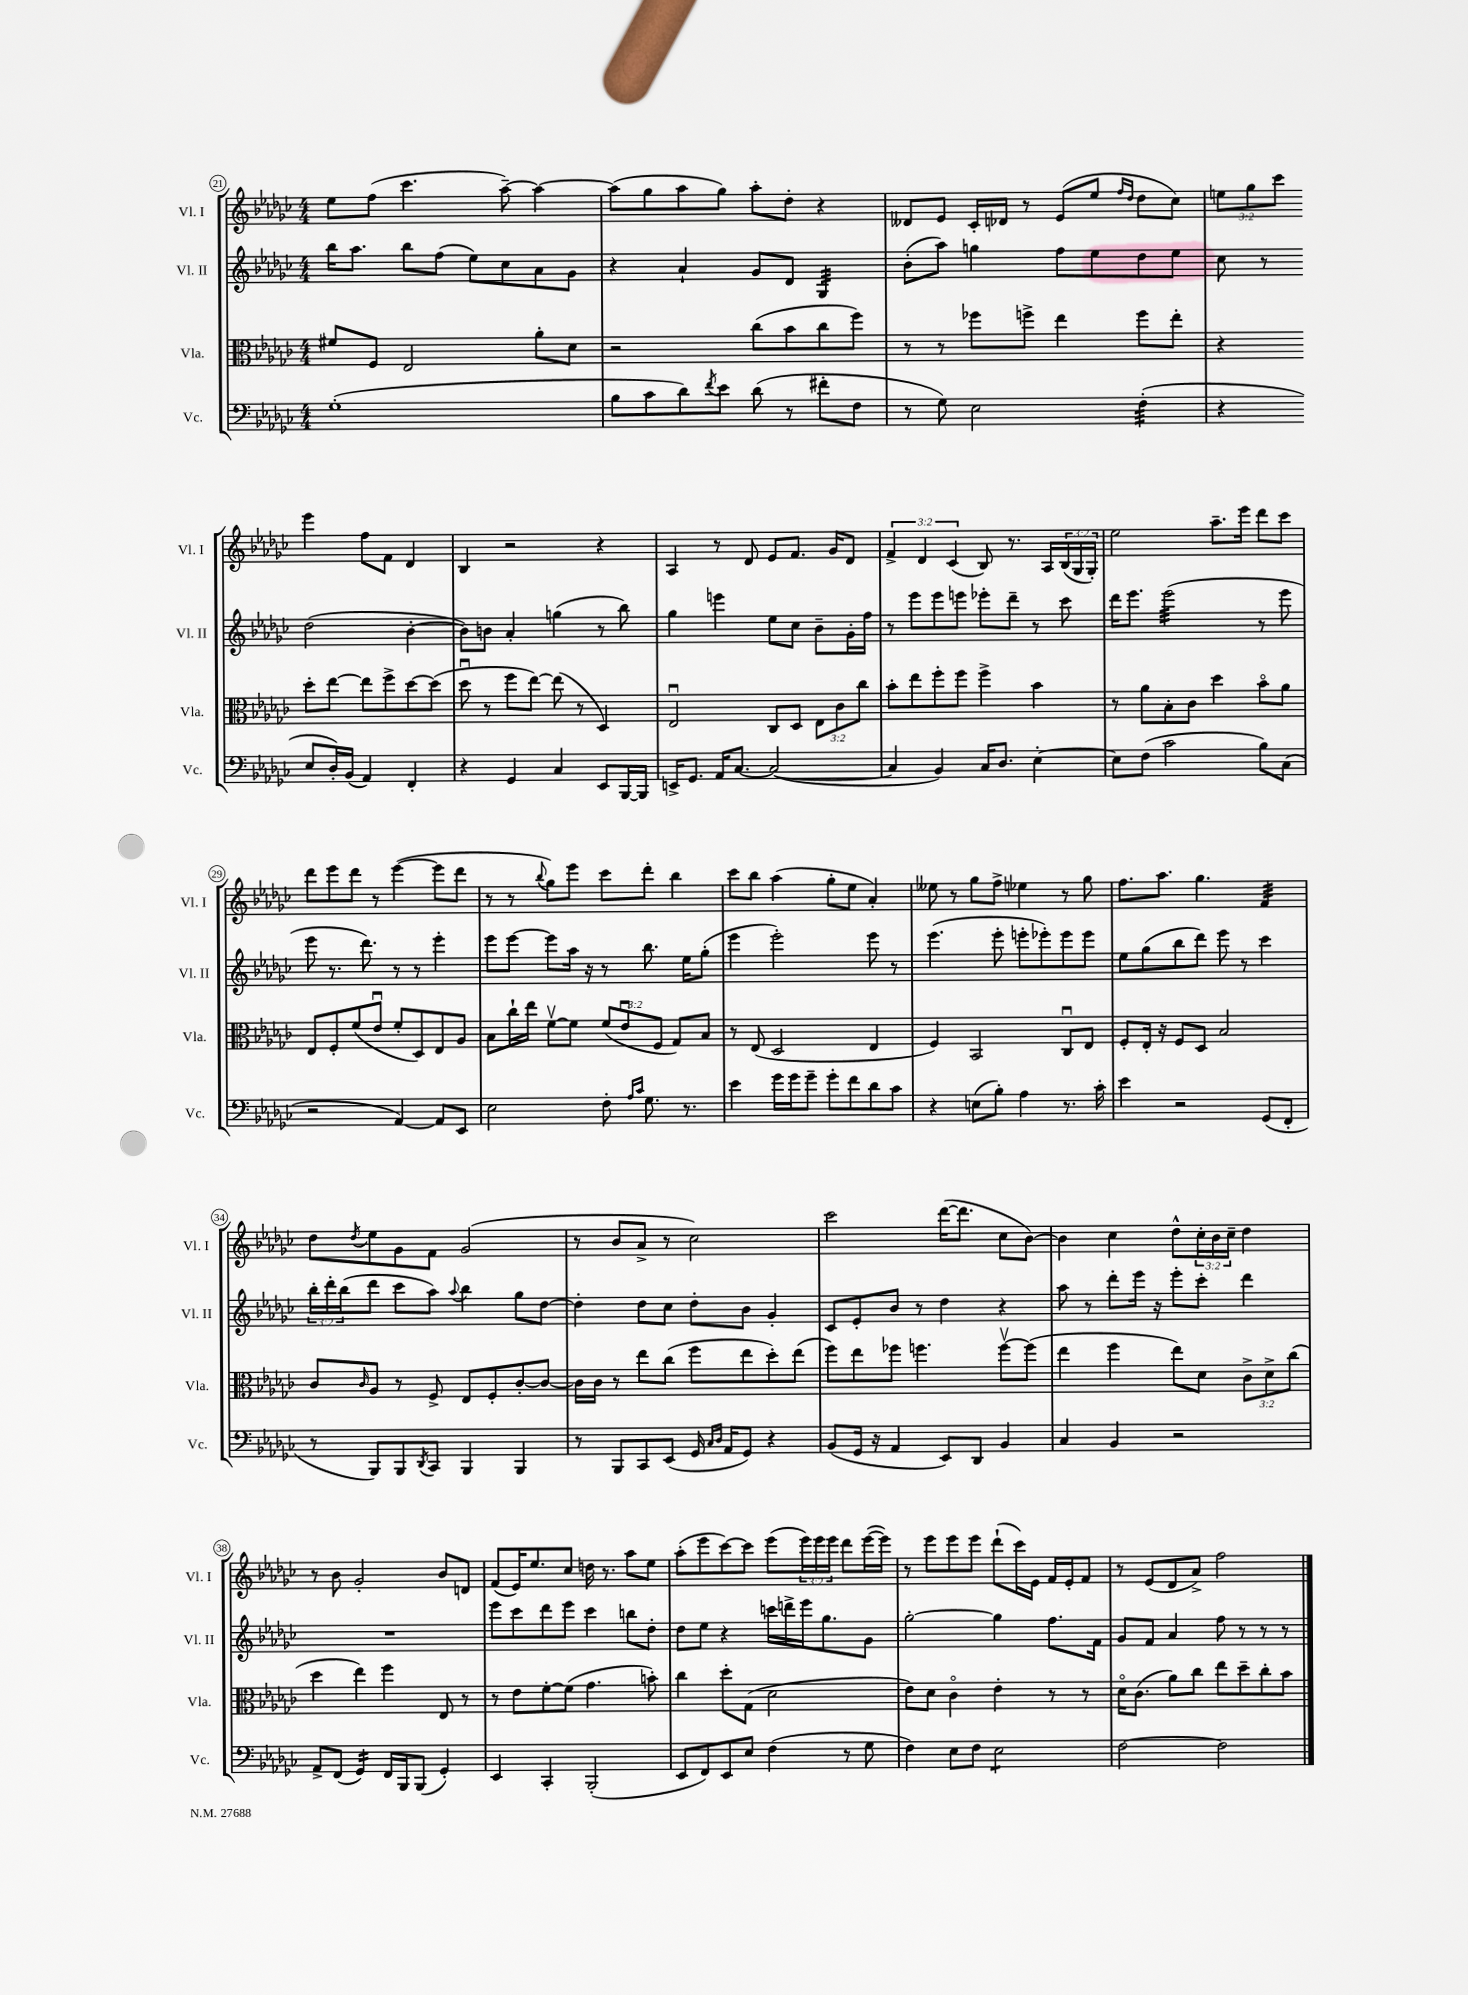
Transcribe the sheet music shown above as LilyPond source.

<<
\new StaffGroup <<
\new Staff = "s0" \with { instrumentName = "Vl. I" shortInstrumentName = "Vl. I" } {
    \clef treble \key ges \major \numericTimeSignature \time 4/4 \override Staff.TupletNumber.text = #tuplet-number::calc-fraction-text
    ees''8 f''8( ces'''4. aes''8~--) aes''4~ |
    aes''8( ges''8 aes''8 ges''8) aes''8-. des''8-. r4 |
    deses'8 ees'8 ces'16-. des'16 r8 ees'8( ees''8 \grace { f''16 des''16 } des''8 ces''8) |
    \tuplet 3/2 { e''8 ges''8 ces'''8 } ees'''4 f''8 f'8 des'4 |
    bes4 r2 r4 |
    aes4 r8 des'8 ees'8 f'8. ges'16 des'8 |
    \tuplet 3/2 { f'4-> des'4 ces'4( } bes8) r8. aes16 \tuplet 3/2 { bes16( ges16 ges16-.) } |
    ees''2 aes''8.-- ees'''16 des'''8 ces'''8 |
    des'''8 ees'''8 des'''8 r8 ees'''4~( ees'''8 des'''8 |
    r8 r8 \appoggiatura { bes''8 } ges''8) ees'''8 ces'''8 des'''8-. bes''4 |
    ces'''8 bes''8 aes''4( ges''8-. ees''8 aes'4-.) |
    eeses''8 r8 ges''8 f''8-> ees''4 r8 ges''8 |
    f''8. aes''8. ges''4. f'4:32 |
    des''8 \acciaccatura { des''8 } ees''8 ges'8 f'8 ges'2( |
    r8 bes'8 aes'8-> r8 ces''2) |
    ces'''2 des'''16~( des'''8. ces''8 bes'8~) |
    bes'4 ces''4 des''8-^ \tuplet 3/2 { ces''16-. bes'16 ces''16-- } des''4 |
    r8 bes'8 ges'2-. bes'8 d'8 |
    f'8( ees'16) ees''8. ces''8 d''16 r8. aes''8 ees''8 |
    aes''8-.( ees'''8 ces'''8~) ces'''8 ees'''8( \tuplet 3/2 { ees'''16) ees'''16 ees'''16 } des'''8 ees'''16~( ees'''16) |
    r8 ees'''8 ees'''8 ees'''8 des'''8-!( ces'''16) ees'16 f'16 ees'16-. f'8 |
    r8 ees'8( des'8 aes'8->) f''2 \bar "|." |
}
\new Staff = "s1" \with { instrumentName = "Vl. II" shortInstrumentName = "Vl. II" } {
    \clef treble \key ges \major \numericTimeSignature \time 4/4 \override Staff.TupletNumber.text = #tuplet-number::calc-fraction-text
    bes''16 aes''8. bes''8 f''8( ees''8) ces''8 aes'8 ges'8 |
    r4 aes'4-! ges'8 des'8 ges4:32 |
    bes'8-.( aes''8) g''4 f''8 ees''8 des''8 ees''8 |
    ces''8 r8 des''2( bes'4~-. |
    bes'8) b'8 aes'4-. g''4( r8 bes''8) |
    ges''4 e'''4 ees''8 ces''8 bes'8-- ges'16-. f''16 |
    r8 ees'''8 ees'''8 e'''8 ees'''8-. des'''8-- r8 ces'''8 |
    des'''16 ees'''8. ees'''2:32( r8 ees'''8 |
    ees'''8 r8. des'''8.) r8 r8 ees'''4-. |
    ees'''8 ees'''8~ ees'''8 aes''16 r16 r8 bes''8. ees''16 ges''8-.( |
    ees'''4 ees'''2-.) ees'''8 r8 |
    ees'''4.( ees'''8-. e'''8-. ees'''8-.) ees'''8 ees'''8 |
    ees''8 ges''8( bes''8 des'''8) ees'''8 r8 ces'''4 |
    \tuplet 3/2 { bes''16-. des'''16-. bes''16( } des'''8 ces'''8 aes''8) \appoggiatura { aes''8 } bes''4 ges''8 des''8~ |
    des''4-. des''8 ces''8 des''8-. bes'8 ges'4-. |
    ces'8 ees'8-. bes'8 r8 des''4 r4 |
    aes''8 r8 des'''8-. ees'''16 r16 ees'''8-. ces'''8-. des'''4 |
    R1 |
    ees'''8 ces'''8 des'''8 ees'''8 ces'''4 b''8 des''8-. |
    des''8 ees''8 r4 c'''16 d'''16-> ees'''16 ges''8. ges'8 |
    ges''2~-. ges''4 f''8. f'16 |
    ges'8 f'8 aes'4 f''8 r8 r8 r8 \bar "|." |
}
\new Staff = "s2" \with { instrumentName = "Vla." shortInstrumentName = "Vla." } {
    \clef alto \key ges \major \numericTimeSignature \time 4/4 \override Staff.TupletNumber.text = #tuplet-number::calc-fraction-text
    fis'8 f8 ees2 aes'8-. des'8 |
    r2 ces''8( bes'8 ces''8 f''8) |
    r8 r8 fes''8 f''8-> ees''4 f''8 ees''8-. |
    r4 des''8-. ees''8~ ees''8 f''8-> des''8~ des''8( |
    des''8\downbow r8 f''8 ees''8~) ees''8( r8 des4) |
    ees2\downbow ces8 des8 \tuplet 3/2 { ees8 ces'8 ces''8 } |
    bes'8-. ees''8 f''8-. f''8 f''4-> bes'4 |
    r8 aes'8 bes8-. ces'8 des''4 bes'8\flageolet aes'8 |
    ees8 f8-. f'8( ees'8\downbow f'8-. des8) ees8 aes8 |
    bes8 ces''16-! ees''16 f'8~\upbow f'8 \tuplet 3/2 { f'8( ees'8\downbow f8 } ges8) bes8 |
    r8 ees8( des2 ees4 |
    f4) bes,2 ces8\downbow ees8 |
    f8-. ees16-. r16 f8 des8 bes2 |
    ces'8 \grace { ces'16 } aes8 r8 f8-> ees8 f8-. ces'8~-. ces'8~ |
    ces'16 ces'16 r8 ees''8 ces''8( f''8 ees''8 des''8-.) ees''8( |
    f''8) ees''8 fes''8 f''4. f''8~\upbow f''8( |
    ees''4 f''4 ees''8) des'8 \tuplet 3/2 { ces'8-> des'8-> ces''8( } |
    des''4 ees''4) f''4 ees8 r8 |
    r8 ees'8 f'8~-. f'8( ges'4. b'8-.) |
    ces''4 des''8-. ges8( des'2 |
    ees'8) des'8 ces'4\flageolet ees'4-. r8 r8 |
    des'16\flageolet ces'8.( aes'8) ces''8 ees''8 des''8-- ces''8-. bes'8 \bar "|." |
}
\new Staff = "s3" \with { instrumentName = "Vc." shortInstrumentName = "Vc." } {
    \clef bass \key ges \major \numericTimeSignature \time 4/4
    ges1-.( |
    bes8 ces'8 des'8) \acciaccatura { f'8 } ees'8 des'8( r8 fis'8-. f8 |
    r8 ges8) ees2 f4:32-.( |
    r4 ees8 des16-.) bes,16( aes,4) f,4-. |
    r4 ges,4 ces4 ees,8 bes,,16~ bes,,16 |
    e,16-> ges,8. aes,16 ces8.~ ces2~( |
    ces4 bes,4) ces16 des8. ees4~-. |
    ees8 f8( ces'2 bes8) ces8( |
    r2 aes,4~) aes,8 ees,8 |
    ees2 f8-. \grace { aes16 ces'16 } ges8. r8. |
    ees'4 ges'16 ges'16 ges'8-- ges'8-. f'8 des'8 ces'8 |
    r4 e8( bes8-.) aes4 r8. ces'16-. |
    ees'4 r2 ges,8( f,8-. |
    r8 bes,,8) bes,,8 \acciaccatura { des,8 } ces,8 bes,,4 bes,,4 |
    r8 bes,,8 ces,8 ees,8( ges,16 \grace { ces16 des16 } aes,16 ges,8) r4 |
    bes,8( ges,16 r16 aes,4 ees,8) des,8 bes,4 |
    ces4 bes,4 r2 |
    aes,8-> f,8( ges,4:16) f,16 bes,,16 bes,,8( ges,4-.) |
    ees,4 ces,4-. bes,,2-.( |
    ees,8 f,8) ees,8 ees8 f4( r8 ges8 |
    f4) ees8 f8 ees2:8 |
    f2~ f2 \bar "|." |
}
>>
>>
\layout { \context { \Score currentBarNumber = #21 \override BarNumber.stencil = #(make-stencil-circler 0.1 0.3 ly:text-interface::print) } }
